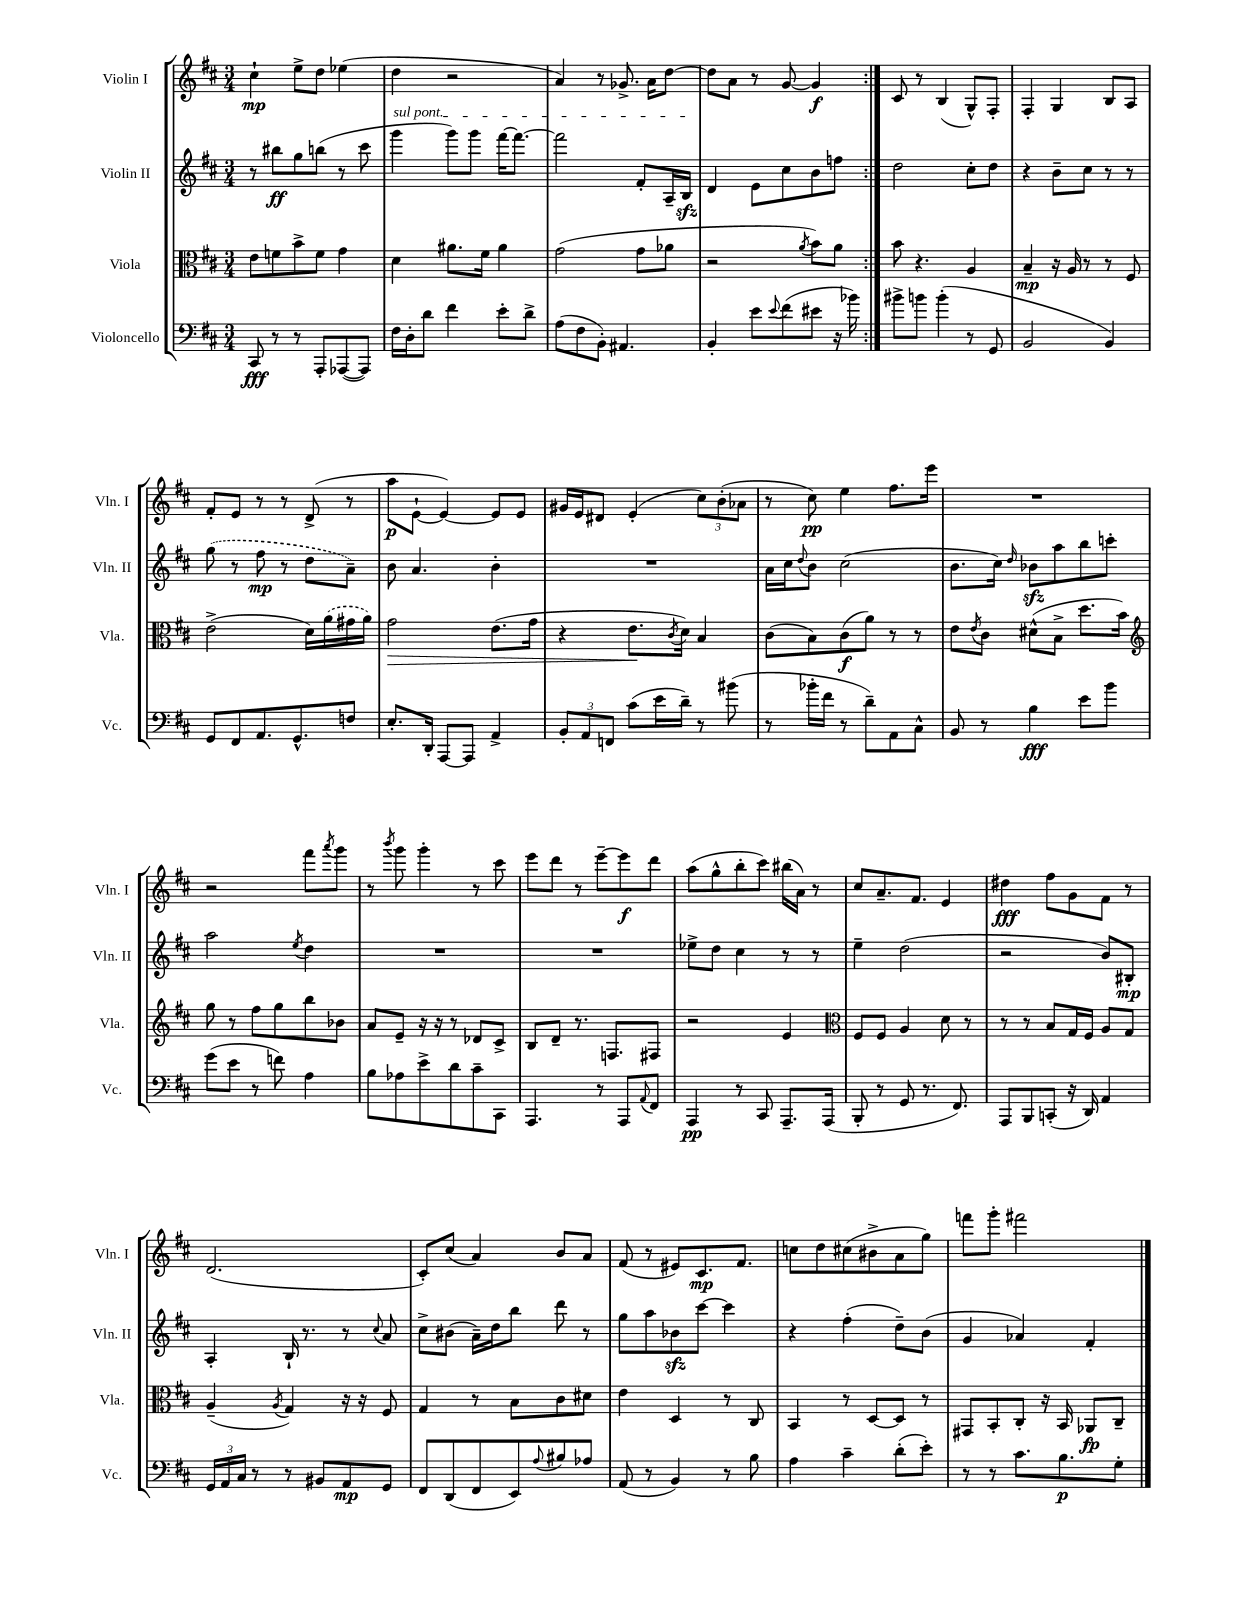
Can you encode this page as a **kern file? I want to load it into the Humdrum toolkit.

**kern	**kern	**kern	**kern
*staff4	*staff3	*staff2	*staff1
*clefF4	*clefC3	*clefG2	*clefG2
*k[f#c#]	*k[f#c#]	*k[f#c#]	*k[f#c#]
*M3/4	*M3/4	*M3/4	*M3/4
8CC#	8e	8r	4cc#`
8r	8f	8bb#	.
8r	8b^	8gg	8ee^
8AAA'	8f	(8bb	8dd
([8AAA-	4g	8r	(4ee-
8AAA-])	.	8ccc#	.
=	=	=	=
16F#	4d	4ggg	4dd
16D'	.	.	.
8d	.	.	.
4f#	8.a#	8ggg)	2r
.	.	8ggg	.
.	16f#	.	.
8e'	4a#	[16fff#	.
.	.	8.fff#_	.
8d^	.	.	.
=	=	=	=
(8A	(2g	2fff#]	4a)
8F#	.	.	.
8BB')	.	.	8r
4.AA#	.	.	8.g-^
.	8g	8f#'	.
.	.	.	16a
.	8a-	16A~	[8dd
.	.	16B	.
=	=	=	=
4BB'	2r	4d	8dd]
.	.	.	8a
8e	.	8e	8r
8qqe	.	.	.
(8f#	.	8cc#	[8g
.	8qa	.	.
8e#	8b)	8b	4g]
16r	8a	8ff	.
16b-)	.	.	.
=:|!	=:|!	=:|!	=:|!
8b#^	8b	2dd	8c#
8b	4.r	.	8r
(4b'	.	.	(4B
8r	4A	8cc#'	8G^^)
8GG	.	8dd	8F#'
=	=	=	=
2BB	4B~	4r	4F#'
.	16r	8b~	4G
.	16A	.	.
.	8r	8cc#	.
4BB)	8r	8r	8B
.	8F#	8r	8A
=	=	=	=
8GG	(2e^	(8gg	8f#'
8FF#	.	8r	8e
8.AA	.	8ff#	8r
.	.	8r	8r
8.GG^^	.	.	.
.	16d)	8dd	(8d^
.	(16a	.	.
8F	16g#	8a~)	8r
.	16a)	.	.
=	=	=	=
8.E'	2g	8b	8aa
.	.	4.a	[8e`
16DD'	.	.	.
[8AAA	.	.	4e_)
8AAA]	.	.	.
4AA^	(8.e	4b'	8e]
.	.	.	8e
.	16g	.	.
=	=	=	=
12BB'	4r	2.r	16g#
.	.	.	16e
12AA	.	.	.
.	.	.	8d#
12FF	.	.	.
(8c#	8.e	.	(4e'
16e	.	.	.
.	8qc#	.	.
16d~)	16d)	.	.
8r	4B	.	12cc#)
.	.	.	(12b'
(8b#	.	.	.
.	.	.	12a-
=	=	=	=
8r	(8c#	16a	8r
.	.	16cc#	.
.	.	8qqdd	.
16b-'	8B)	8b	8cc#)
16f#	.	.	.
8r	(8c#	(2cc#	4ee
8d~)	8a)	.	.
8AA	8r	.	8.ff#
8C#^^	8r	.	.
.	.	.	16eee
=	=	=	=
8BB	8e	8.b	2.r
.	8qe	.	.
8r	8c#	.	.
.	.	16cc#)	.
.	.	16qqdd	.
4B	(8d#^^	8b-	.
.	8B^	8aa	.
8e	8.dd	8bb	.
8b	.	8ccc'	.
.	16b)	.	.
=	=	=	=
*	*clefG2	*	*
(8g	8gg	2aa	2r
8e	8r	.	.
8r	8ff#	.	.
8f)	8gg	.	.
.	.	8qee	.
4A	8bb	4dd	8fff#
.	.	.	8qaaa
.	8b-	.	8ggg
=	=	=	=
8B	8a	2.r	8r
.	.	.	8qbbb
8A-	8e~	.	8ggg
8e^	16r	.	4ggg'
.	16r	.	.
8d	8r	.	.
8c#~	8d-	.	8r
8CC#	8c#^	.	8ccc#
=	=	=	=
4.AAA	8B	2.r	8eee
.	8d~	.	8ddd
.	8.r	.	8r
8r	.	.	[8eee~
.	8.F	.	.
8AAA	.	.	8eee]
8qqAA	.	.	.
8FF#	8F#	.	8ddd
=	=	=	=
4AAA	2r	8ee-^	(8aa
.	.	8dd	8gg^^
8r	.	4cc#	8bb'
8CC#	.	.	8ccc#)
8.AAA~	4e	8r	(16bb#
.	.	.	16a)
.	.	8r	8r
(16AAA	.	.	.
=	=	=	=
*	*clefC3	*	*
8BBB'	8F#	4ee~	8cc#
8r	8F#	.	8.a~
8GG	4A	(2dd	.
.	.	.	8.f#
8.r	.	.	.
.	8d	.	4e
8.FF#)	.	.	.
.	8r	.	.
=	=	=	=
8AAA	8r	2r	4dd#
8BBB	8r	.	.
(8CC'	8B	.	8ff#
16r	16G	.	8g
16DD)	16F#	.	.
4AA	8A	8b)	8f#
.	8G	8B#'	8r
=	=	=	=
24GG	(4A~	4A'	(2.d
24AA	.	.	.
24C#	.	.	.
8r	.	.	.
.	8qA	.	.
8r	4G)	16B`	.
.	.	8.r	.
8BB#	.	.	.
8AA	16r	8r	.
.	16r	.	.
.	.	8qqcc#	.
8GG	8F#	8a	.
=	=	=	=
8FF#	4G	8cc#^	8c#')
(8DD	.	(8b#	(8cc#
8FF#	8r	16a~)	4a)
.	.	16dd	.
8EE)	8B	8bb	.
8qqA	.	.	.
8B#	8c#	8ddd	8b
8A-	8d#	8r	8a
=	=	=	=
(8AA	4e	8gg	(8f#
8r	.	8aa	8r
4BB)	4D	8b-	8e#)
.	.	[8ccc#	8.c#
8r	8r	4ccc#]	.
.	.	.	8.f#
8B	8C#	.	.
=	=	=	=
4A	4BB	4r	8cc
.	.	.	8dd
4c#~	8r	(4ff#'	(8cc#
.	[8D	.	8b#^
(8d'	8D]	8dd~)	8a
8e')	8r	(8b	8gg)
=	=	=	=
8r	8GG#	4g	8fff
8r	8BB'	.	8ggg'
8.c#	8C#'	4a-)	2fff#
.	16r	.	.
8.B	16BB	.	.
.	8AA-	4f#'	.
8G'	8C#~	.	.
==	==	==	==
*-	*-	*-	*-
